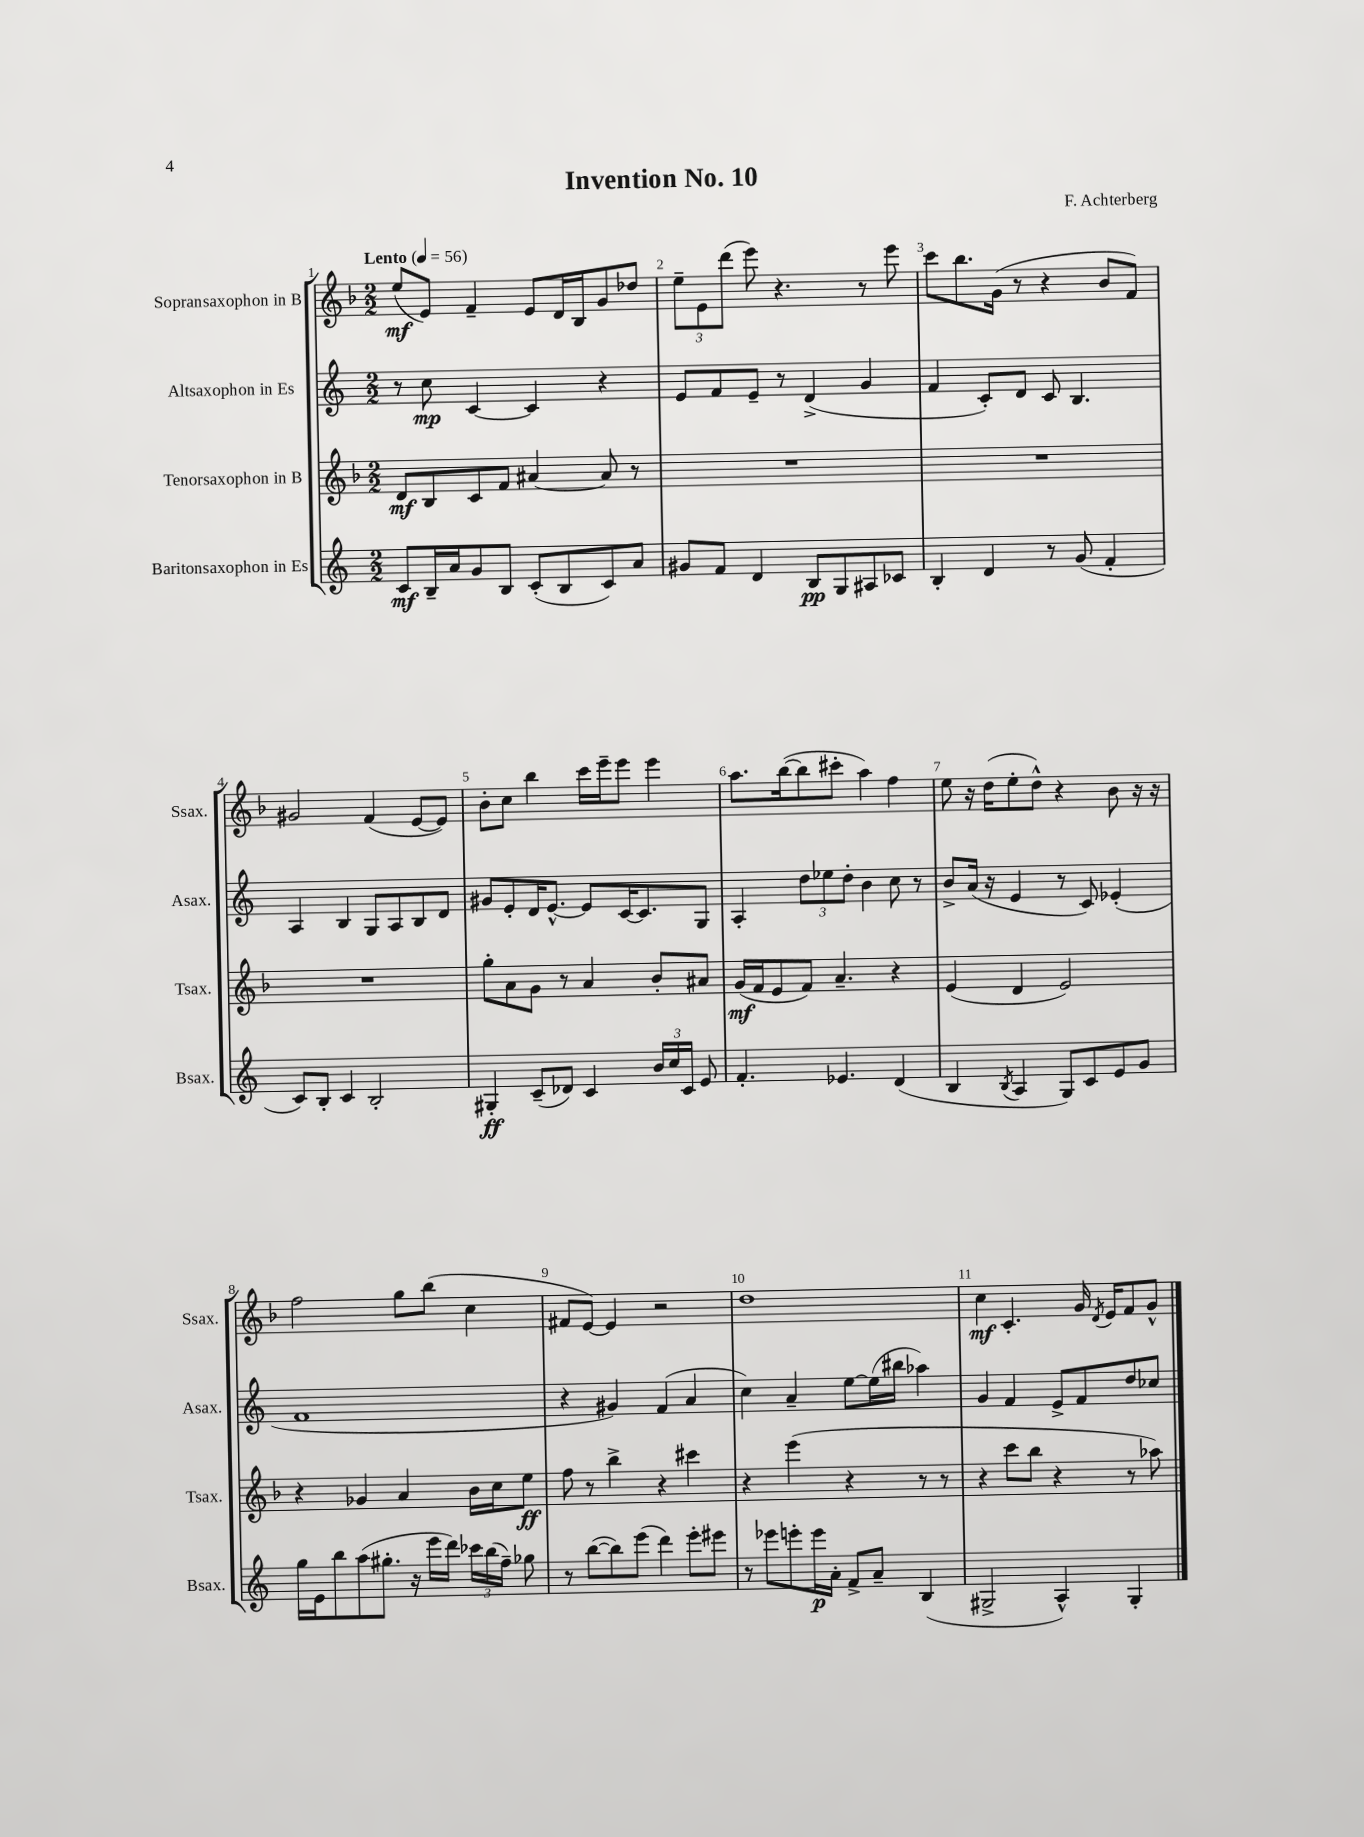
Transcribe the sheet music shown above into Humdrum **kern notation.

**kern	**dynam	**kern	**dynam	**kern	**dynam	**kern	**dynam
*part4	*part4	*part3	*part3	*part2	*part2	*part1	*part1
*staff4	*staff4	*staff3	*staff3	*staff2	*staff2	*staff1	*staff1
*I"Baritonsaxophon in Es	*	*I"Tenorsaxophon in B	*	*I"Altsaxophon in Es	*	*I"Sopransaxophon in B	*
*I'Bsax.	*	*I'Tsax.	*	*I'Asax.	*	*I'Ssax.	*
*clefG2	*	*clefG2	*	*clefG2	*	*clefG2	*
*k[]	*	*k[b-]	*	*k[]	*	*k[b-]	*
*M2/2	*	*M2/2	*	*M2/2	*	*M2/2	*
*MM56	*	*MM56	*	*MM56	*	*MM56	*
=1	=1	=1	=1	=1	=1	=1	=1
!	!	!	!	!	!	!LO:TX:a:B:t=Lento	!
8c/L	mf	8d/L	mf	8r	.	(8ee/L	mf
16B~/L	.	8B-/	.	8cc\	mp	8e/J)	.
16a/J	.	.	.	.	.	.	.
8g/	.	8c/	.	[4c/	.	4f~/	.
8B/J	.	8f/J	.	.	.	.	.
(8c'/L	.	[4a#X/	.	4c/]	.	8e/L	.
8B/	.	.	.	.	.	16d/L	.
.	.	.	.	.	.	16B-/J	.
8c/)	.	8a#/]	.	4r	.	8g/	.
8a/J	.	8r	.	.	.	8dd-X/J	.
=2	=2	=2	=2	=2	=2	=2	=2
8g#X/L	.	1r	.	8e/L	.	12ee~\L	.
.	.	.	.	.	.	12e\	.
8f/J	.	.	.	8f/	.	.	.
.	.	.	.	.	.	(12ddd\J	.
4d/	.	.	.	8e~/J	.	8eee\)	.
.	.	.	.	8r	.	4.r	.
8B/L	pp	.	.	(4d^/	.	.	.
8G/	.	.	.	.	.	.	.
8A#X/	.	.	.	4g/	.	8r	.
8c-X/J	.	.	.	.	.	8eee\	.
=3	=3	=3	=3	=3	=3	=3	=3
4B'/	.	1r	.	4f/	.	8ccc\L	.
.	.	.	.	.	.	8.bb-\	.
4d/	.	.	.	8c'/L)	.	.	.
.	.	.	.	.	.	(16g\Jk	.
.	.	.	.	8d/J	.	8r	.
8r	.	.	.	8c/	.	4r	.
(8g/	.	.	.	4.B/	.	.	.
4f'/	.	.	.	.	.	8b-/L	.
.	.	.	.	.	.	8f/J)	.
!!LO:LB:g=z
=4	=4	=4	=4	=4	=4	=4	=4
8c/L)	.	1r	.	4A/	.	2g#X/	.
8B'/J	.	.	.	.	.	.	.
4c/	.	.	.	4B/	.	.	.
2B'/	.	.	.	8G/L	.	(4f/	.
.	.	.	.	8A/	.	.	.
.	.	.	.	8B/	.	[8e/L	.
.	.	.	.	8d/J	.	8e/J])	.
=5	=5	=5	=5	=5	=5	=5	=5
4G#X'/	ff	8gg'\L	.	8g#X/L	.	8b-'\L	.
.	.	8a\	.	8e'/	.	8cc\J	.
(8c~/L	.	8g\J	.	16d/K	.	4bb-\	.
.	.	.	.	[8.e^^/J	.	.	.
8d-X/J)	.	8r	.	.	.	.	.
4c/	.	4a/	.	8e/L]	.	16ccc\LL	.
.	.	.	.	.	.	16eee~\J	.
.	.	.	.	[16c/K	.	8eee\J	.
.	.	.	.	8.c/]	.	.	.
24b/LL	.	8b-'/L	.	.	.	4eee\	.
24cc/	.	.	.	.	.	.	.
24c/JJ	.	.	.	.	.	.	.
8e/	.	8a#X/J	.	8G/J	.	.	.
=6	=6	=6	=6	=6	=6	=6	=6
4.f'/	.	(16g/LL	mf	4A'/	.	8.aa\L	.
.	.	16f/J	.	.	.	.	.
.	.	8e/	.	.	.	.	.
.	.	.	.	.	.	([16bb-\k	.
.	.	8f/J)	.	12dd\L	.	8bb-\]	.
.	.	.	.	12ee-X\	.	.	.
4.e-X/	.	4.a~/	.	.	.	8ccc#X'\J	.
.	.	.	.	12dd'\J	.	.	.
.	.	.	.	4b\	.	4aa\)	.
(4d/	.	4r	.	8cc\	.	4ff\	.
.	.	.	.	8r	.	.	.
=7	=7	=7	=7	=7	=7	=7	=7
4B/	.	(4e/	.	8b^/L	.	8ee\	.
.	.	.	.	(16a/Jk	.	16r	.
.	.	.	.	16r	.	(16dd\KL	.
8qB/	.	.	.	.	.	.	.
4A/	.	4d/	.	4e/	.	8ee'\	.
.	.	.	.	.	.	8dd^^\J)	.
8G/L)	.	2e/)	.	8r	.	4r	.
8c/	.	.	.	8c/)	.	.	.
8e/	.	.	.	(4e-X'/	.	8b-\	.
8g/J	.	.	.	.	.	16r	.
.	.	.	.	.	.	16r	.
!!LO:LB:g=z
=8	=8	=8	=8	=8	=8	=8	=8
16gg\LL	.	4r	.	1f	.	2ff\	.
16e\J	.	.	.	.	.	.	.
8bb\	.	.	.	.	.	.	.
(8aa\	.	4g-X/	.	.	.	.	.
8.gg#X'\J	.	.	.	.	.	.	.
.	.	4a/	.	.	.	8gg\L	.
16r	.	.	.	.	.	.	.
16eee\LL	.	.	.	.	.	(8bb-\J	.
16ddd\JJ)	.	.	.	.	.	.	.
24ccc-X\LL	.	16b-\LL	.	.	.	4cc\	.
(24bb\	.	.	.	.	.	.	.
.	.	16cc\J	.	.	.	.	.
24ff~\JJ)	.	.	.	.	.	.	.
8gg-X\	.	8ee\J	ff	.	.	.	.
=9	=9	=9	=9	=9	=9	=9	=9
8r	.	8ff\	.	4r	.	8f#X/L	.
([8bb\L	.	8r	.	.	.	[8e/J)	.
8bb\])	.	4bb-^\	.	4g#X/)	.	4e/]	.
(8eee\J	.	.	.	.	.	.	.
4ddd\)	.	4r	.	(4f/	.	2r	.
8eee'\L	.	4ccc#X\	.	4a/	.	.	.
8eee#X\J	.	.	.	.	.	.	.
=10	=10	=10	=10	=10	=10	=10	=10
8r	.	4r	.	4cc\)	.	1dd	.
8eee-X\L	.	.	.	.	.	.	.
8eeen'\	.	(4eee\	.	4a~/	.	.	.
16eee\L	p	.	.	.	.	.	.
16a'\JJ	.	.	.	.	.	.	.
8f^/L	.	4r	.	[8ee\L	.	.	.
8a~/J	.	.	.	(16ee\L]	.	.	.
.	.	.	.	16bb#X\JJ	.	.	.
(4B/	.	8r	.	4aa-X\)	.	.	.
.	.	8r	.	.	.	.	.
=11	=11	=11	=11	=11	=11	=11	=11
2G#X^/	.	4r	.	4g/	.	4cc\	mf
.	.	8ccc\L	.	4f/	.	4.c'/	.
.	.	8bb-\J	.	.	.	.	.
4A^^/)	.	4r	.	8e^/L	.	.	.
.	.	.	.	8f/	.	16g/	.
.	.	.	.	.	.	8qd/	.
.	.	.	.	.	.	16e/KL	.
4G#'/	.	8r	.	8dd/	.	8f/	.
.	.	8aa-X\)	.	8cc-X/J	.	8g^^/J	.
==	==	==	==	==	==	==	==
*-	*-	*-	*-	*-	*-	*-	*-
